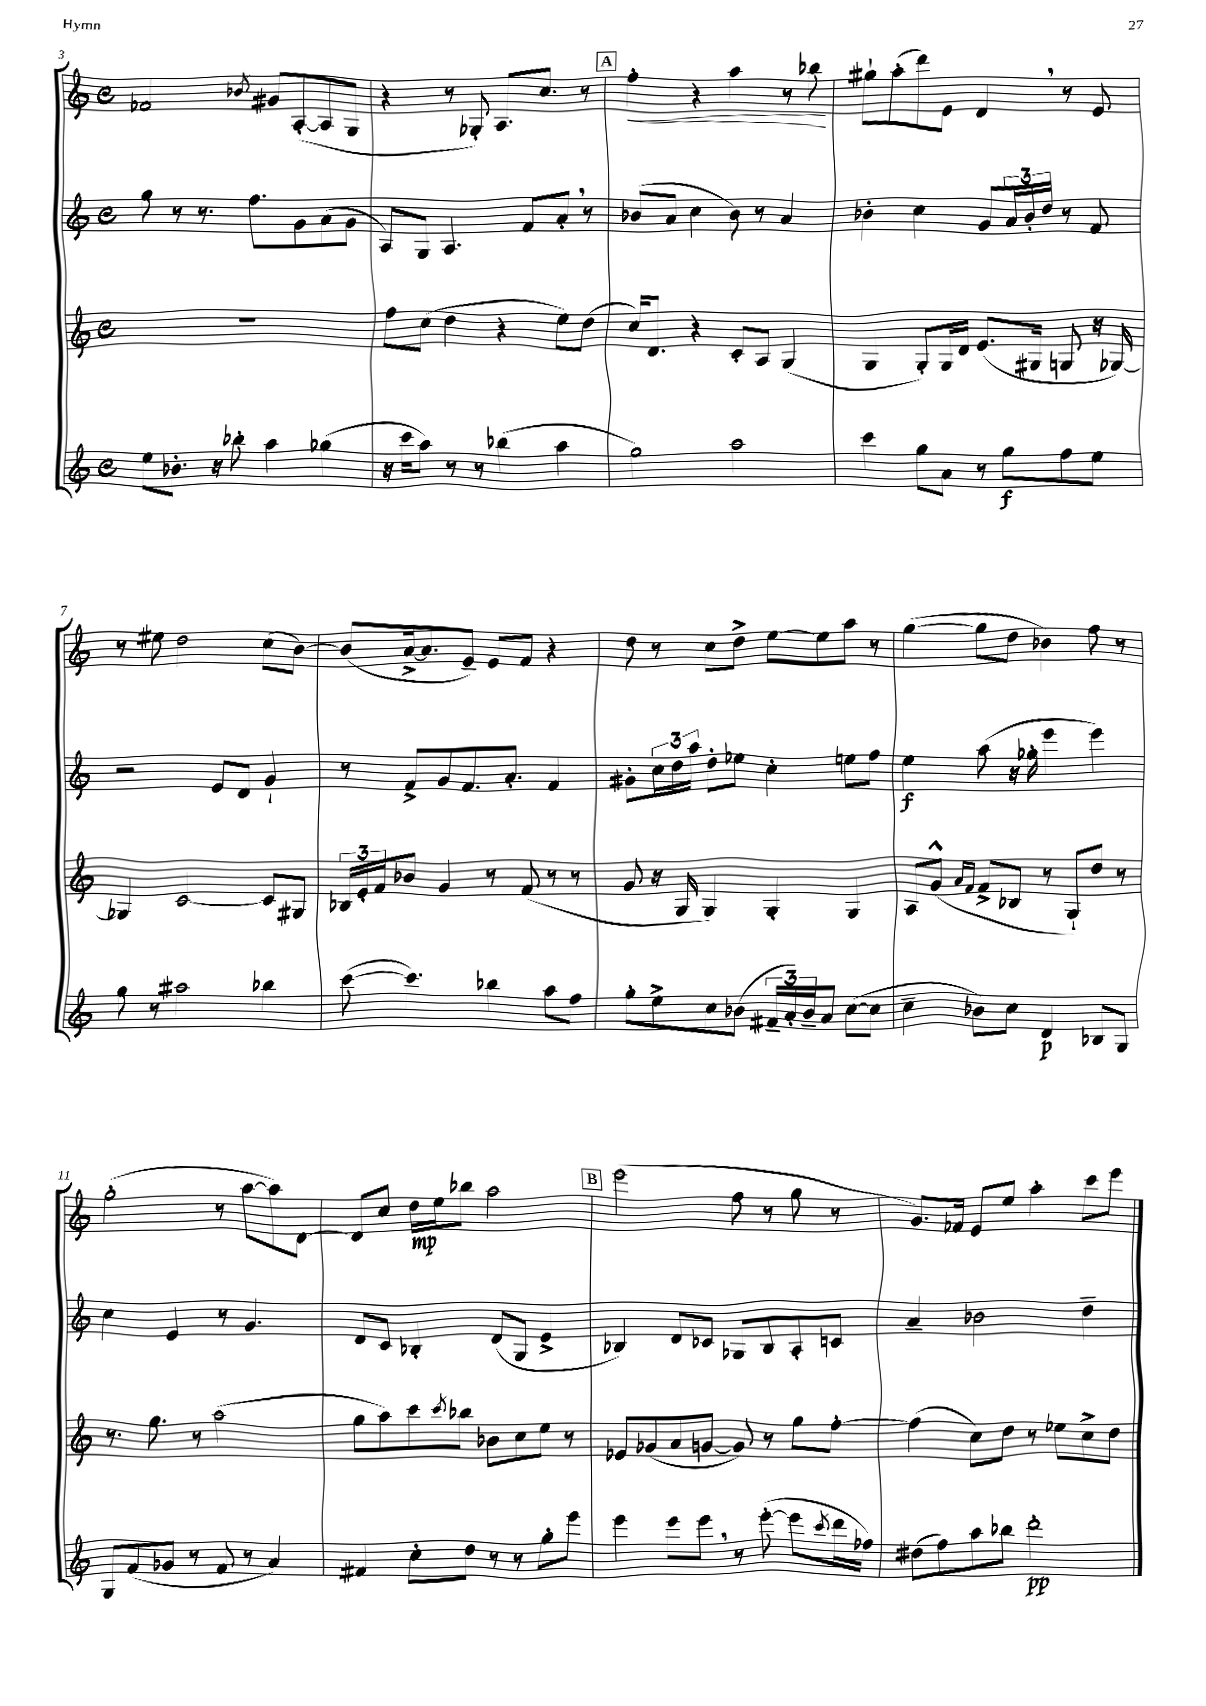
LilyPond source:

<<
\new StaffGroup <<
\new Staff = "s0" {
    \clef treble \key c \major \defaultTimeSignature \time 4/4
    fes'2 \acciaccatura { bes'8 } gis'8 a8~-.( a8 g8 |
    r4 r8 ges8-.) a8. c''8. r8 |
    \mark \markup { \box "A" } f''4-.\< r4 a''4 r8 bes''8\! |
    gis''8-! a''8-.( d'''8) e'8 d'4 \breathe r8 e'8 |
    r8 eis''8 d''2 c''8( b'8~) |
    b'8( a'16~-> a'8. e'8--) e'8 f'8 r4 |
    d''8 r8 c''8 d''8-> e''8~ e''8 a''8 r8 |
    g''4~( g''8 d''8 bes'4) f''8 r8 |
    g''2-.( r8 a''8~ a''8) d'8~ |
    d'8 c''8 d''16\mp e''16 bes''8 a''2 |
    \mark \markup { \box "B" } e'''2( f''8 r8 g''8 r8 |
    g'8.) fes'16 e'8 e''8 a''4-. c'''8 e'''8 \bar "|." |
}
\new Staff = "s1" {
    \clef treble \key c \major \defaultTimeSignature \time 4/4
    g''8 r8 r8. f''8. g'8 a'8( g'8 |
    a8) g8 a4. f'8 a'8-. \breathe r8 |
    \mark \markup { \box "A" } bes'8( a'8 c''4 bes'8) r8 a'4 |
    bes'4-. c''4 g'8 \tuplet 3/2 { a'16 bes'16-. d''16 } r8 f'8 |
    r2 e'8 d'8 g'4-! |
    r8 f'8-> g'8 f'8. a'8.-. f'4 |
    gis'8-. \tuplet 3/2 { c''16 d''16 a''16 } d''8-. ees''8 c''4-. e''8 f''8 |
    e''4\f a''8( r16 ges''16-. e'''4 e'''4) |
    c''4 e'4 r8 g'4. |
    d'8 c'8 bes4-. d'8( g8 e'4-> |
    \mark \markup { \box "B" } bes4) d'8 ces'8 ges8 bes8 a8-. c'8 |
    a'4-- bes'2 d''4-- \bar "|." |
}
\new Staff = "s2" {
    \clef treble \key c \major \defaultTimeSignature \time 4/4
    R1 |
    f''8 c''8( d''4 r4 e''8) d''8( |
    \mark \markup { \box "A" } c''16) d'8. r4 c'8-. a8 g4( |
    g4 g8-.) g16 d'16 e'8.( gis16 g8 r16 ges16~) |
    ges4 c'2~ c'8 gis8 |
    \tuplet 3/2 { bes16 e'16-. f'16 } bes'8 g'4 r8 f'8( r8 r8 |
    g'8 r16 g16 g4) g4-. g4 |
    a8 g'8-^( \grace { a'16 f'16 } f'8-> bes8 r8 g8-!) d''8 r8 |
    r8. g''8. r8 a''2( |
    g''8 a''8) c'''8 \acciaccatura { c'''8 } bes''8 bes'8 c''8 e''8 r8 |
    \mark \markup { \box "B" } ees'8 ges'8( a'8 g'8~ g'8) r8 g''8 f''8~-. |
    f''4( c''8) d''8 r8 ees''8 c''8-> d''8 \bar "|." |
}
\new Staff = "s3" {
    \clef treble \key c \major \defaultTimeSignature \time 4/4
    e''8 bes'8.-. r16 bes''8-. a''4 ges''4( |
    r16 c'''16 a''8) r8 r8 bes''4( a''4 |
    \mark \markup { \box "A" } g''2) a''2 |
    c'''4 g''8 a'8 r8 g''8\f f''8 e''8 |
    g''8 r8 ais''2 bes''4 |
    c'''8~( c'''4.) bes''4 a''8 f''8 |
    g''8-. e''8-> c''8 bes'8( \tuplet 3/2 { fis'16-- a'16-.) bes'16-- } a'8 c''8~( c''8 |
    c''4-- bes'8) c''8 d'4\p bes8 g8 |
    g8 f'8( ges'8 r8 f'8 r8 a'4) |
    fis'4 c''8-. d''8 r8 r8 g''8-. e'''8 |
    \mark \markup { \box "B" } e'''4 e'''8 e'''8 \breathe r8 e'''8~-.( e'''8 \acciaccatura { c'''8 } d'''16 fes''16) |
    dis''8( f''8) a''8 bes''8 d'''2-.\pp \bar "|." |
}
>>
>>
\layout { \context { \Score currentBarNumber = #3 } }
